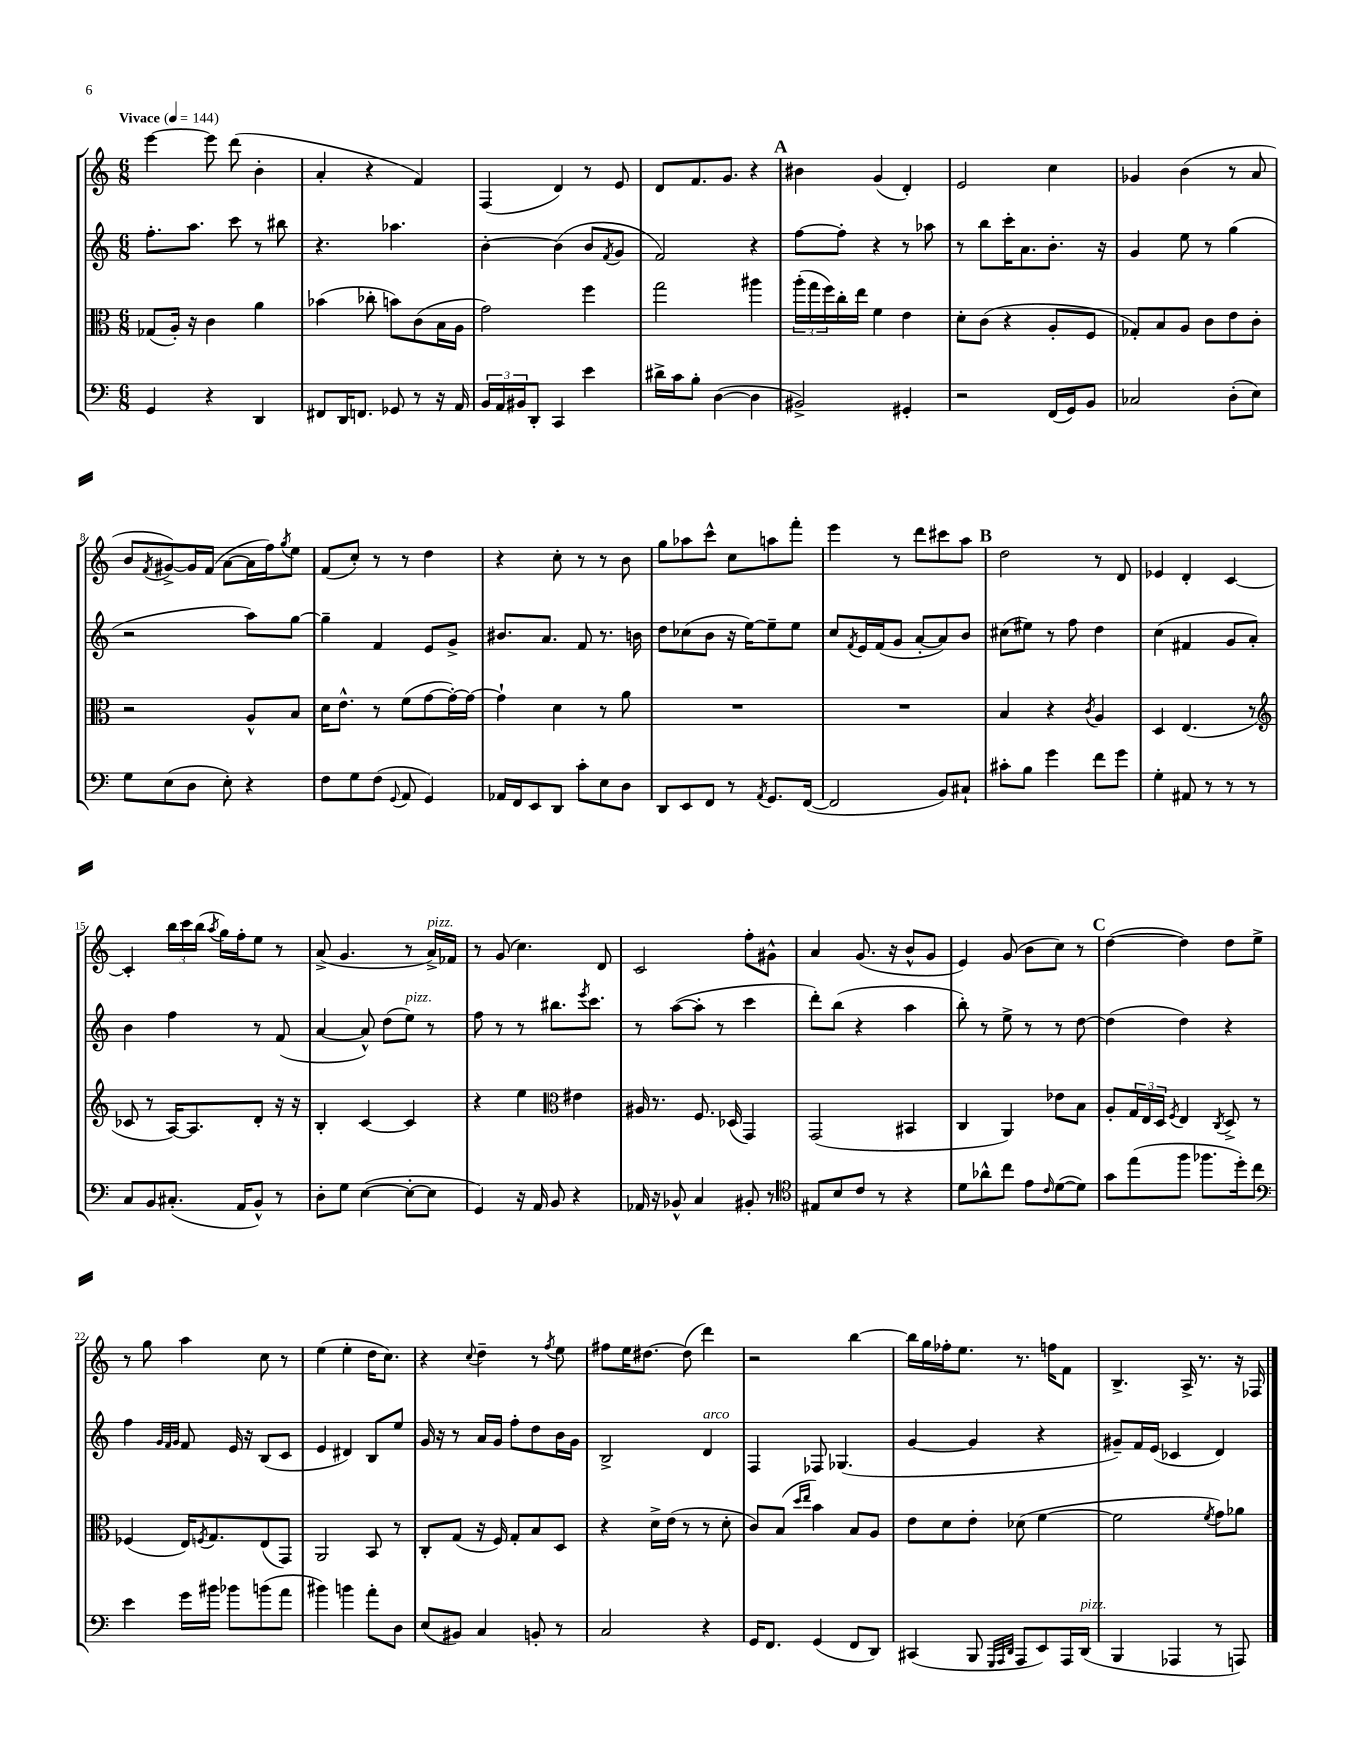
<<
\new StaffGroup <<
\new Staff = "s0" {
    \clef treble \key c \major \numericTimeSignature \time 6/8 \tempo "Vivace" 4 = 144
    e'''4~ e'''8 d'''8( b'4-. |
    a'4-. r4 f'4) |
    f4( d'4) r8 e'8 |
    d'8 f'8. g'8. r4 |
    \mark \markup { \bold "A" } bis'4 g'4( d'4-.) |
    e'2 c''4 |
    ges'4 b'4( r8 a'8 |
    b'8 \acciaccatura { f'8 } gis'8~->) gis'16 f'16( a'8~ a'16 f''16) \acciaccatura { g''8 } e''8 |
    f'8( c''8-.) r8 r8 d''4 |
    r4 c''8-. r8 r8 b'8 |
    g''8 aes''8 c'''8-^ c''8 a''8 f'''8-. |
    e'''4 r8 d'''8 cis'''8 a''8 |
    \mark \markup { \bold "B" } d''2 r8 d'8 |
    ees'4 d'4-. c'4~ |
    c'4-. \tuplet 3/2 { b''16 c'''16 b''16( } \acciaccatura { a''8 } g''16) f''16-. e''8 r8 |
    a'8->( g'4. r8 a'16->^\markup { \italic "pizz." }) fes'16 |
    r8 g'8( c''4.) d'8 |
    c'2 f''8-. gis'8-^ |
    a'4 g'8.( r16 b'8-^ g'8 |
    e'4) g'8( b'8 c''8) r8 |
    \mark \markup { \bold "C" } d''4~( d''4) d''8 e''8-> |
    r8 g''8 a''4 c''8 r8 |
    e''4( e''4-. d''16 c''8.) |
    r4 \appoggiatura { c''8 } d''4-- r8 \acciaccatura { f''8 } e''8 |
    fis''8 e''16 dis''8.~ dis''8( d'''4) |
    r2 b''4~ |
    b''16 g''16 fes''16-. e''8. r8. f''16 f'8 |
    b4.-> a16-> r8. r16 fes16 \bar "|." |
}
\new Staff = "s1" {
    \clef treble \key c \major \numericTimeSignature \time 6/8
    f''8.-. a''8. c'''8 r8 bis''8 |
    r4. aes''4. |
    b'4~-. b'4( b'8 \acciaccatura { f'8 } g'8 |
    f'2) r4 |
    \mark \markup { \bold "A" } f''8~ f''8-. r4 r8 aes''8 |
    r8 b''8 c'''16-. a'8. b'8.-. r16 |
    g'4 e''8 r8 g''4( |
    r2 a''8) g''8~ |
    g''4-- f'4 e'8 g'8-> |
    bis'8. a'8. f'8 r8. b'16 |
    d''8 ces''8( b'8 r16 e''16~) e''8-- e''8 |
    c''8 \acciaccatura { f'8 } e'16 f'16( g'8 a'8~-. a'8) b'8 |
    \mark \markup { \bold "B" } cis''8( eis''8) r8 f''8 d''4 |
    c''4( fis'4 g'8 a'8-.) |
    b'4 f''4 r8 f'8( |
    a'4~ a'8-^) d''8( e''8^\markup { \italic "pizz." }) r8 |
    f''8 r8 r8 bis''8. \acciaccatura { e'''8 } c'''8. |
    r8 a''8~( a''8-. r8 c'''4 |
    d'''8-.) b''8( r4 a''4 |
    b''8-.) r8 e''8-> r8 r8 d''8~ |
    \mark \markup { \bold "C" } d''4( d''4) r4 |
    f''4 \grace { g'32 f'32 g'32 } f'8 e'16 r16 b8( c'8 |
    e'4 dis'4) b8 e''8 |
    g'16 r16 r8 a'16 g'16 f''8-. d''8 b'16 g'16 |
    b2-> d'4^\markup { \italic "arco" } |
    f4 fes8 ges4.( |
    g'4~ g'4 r4 |
    gis'8--) f'16 e'16( ces'4 d'4) \bar "|." |
}
\new Staff = "s2" {
    \clef alto \key c \major \numericTimeSignature \time 6/8
    ges8( a16-.) r16 c'4 a'4 |
    bes'4( ces''8-. b'8) c'8( b16 a16 |
    g'2) f''4 |
    g''2 ais''4 |
    \mark \markup { \bold "A" } \tuplet 3/2 { a''16-.( g''16 f''16) } c''16-. e''16 f'4 e'4 |
    d'8-. c'8( r4 a8-. f8 |
    ges8-.) b8 a8 c'8 e'8 c'8-. |
    r2 a8-^ b8 |
    d'16 e'8.-^ r8 f'8( g'8~ g'16~-.) g'16~ |
    g'4-! d'4 r8 a'8 |
    R2. |
    R2. |
    \mark \markup { \bold "B" } b4 r4 \acciaccatura { c'8 } a4 |
    d4 e4.( r8 |
    \clef treble ces'8 r8 a16~) a8. d'8-. r16 r16 |
    b4-. c'4~ c'4 |
    r4 e''4 \clef alto eis'4 |
    ais16 r8. f8. des16( g,4) |
    g,2( bis,4 |
    c4 a,4) ees'8 b8 |
    \mark \markup { \bold "C" } a8-. \tuplet 3/2 { g16 e16 d16 } \acciaccatura { f8 } e4 \acciaccatura { c8 } d8-> r8 |
    fes4( e16) \acciaccatura { f8 } g8. e8( g,8) |
    a,2 b,8 r8 |
    c8-. g8( r16 f16) g8-. b8 d8 |
    r4 d'16-> e'16( r8 r8 d'8-. |
    c'8) b8( \grace { d''16 e''16 } b'4) b8 a8 |
    e'8 d'8 e'8-. des'8( f'4~ |
    f'2 \acciaccatura { f'8 } g'8) aes'8 \bar "|." |
}
\new Staff = "s3" {
    \clef bass \key c \major \numericTimeSignature \time 6/8
    g,4 r4 d,4 |
    fis,8 d,16 f,8. ges,8 r8 r16 a,16 |
    \tuplet 3/2 { b,16 a,16 bis,16 } d,8-. c,4 e'4 |
    dis'16-> c'16 b8-. d4~( d4 |
    \mark \markup { \bold "A" } bis,2->) gis,4-. |
    r2 f,16( g,16) b,8 |
    ces2 d8-.( e8) |
    g8 e8( d8 e8-.) r4 |
    f8 g8 f8( \appoggiatura { g,8 } a,8 g,4) |
    aes,16 f,16 e,8 d,8 c'8-. e8 d8 |
    d,8 e,8 f,8 r8 \acciaccatura { a,8 } g,8. f,16~( |
    f,2 b,8) cis8-! |
    \mark \markup { \bold "B" } cis'8-. b8 g'4 f'8 g'8 |
    g4-. ais,8 r8 r8 r8 |
    c8 b,8 cis8.-.( a,16 b,8-^) r8 |
    d8-. g8 e4~( e8~-. e8 |
    g,4) r16 a,16 b,8 r4 |
    aes,16 r16 bes,8-^ c4 bis,8-. r8 |
    \clef tenor eis8 b8 c'8 r8 r4 |
    d'8 aes'8-^ c''8 e'8 \grace { c'16 } d'8~( d'8) |
    \mark \markup { \bold "C" } g'8 e''8( f''8 fes''8. d''16-.) c''8 |
    \clef bass e'4 g'16 bis'16 bes'8 b'8( a'8 |
    bis'4) b'4 a'8-. d8 |
    e8( bis,8) c4 b,8-. r8 |
    c2 r4 |
    g,16 f,8. g,4( f,8 d,8) |
    cis,4( b,,8 \grace { g,,32 a,,32 d,32 } a,,8 e,8) a,,16 d,16^\markup { \italic "pizz." }( |
    b,,4 aes,,4 r8 a,,8) \bar "|." |
}
>>
>>
